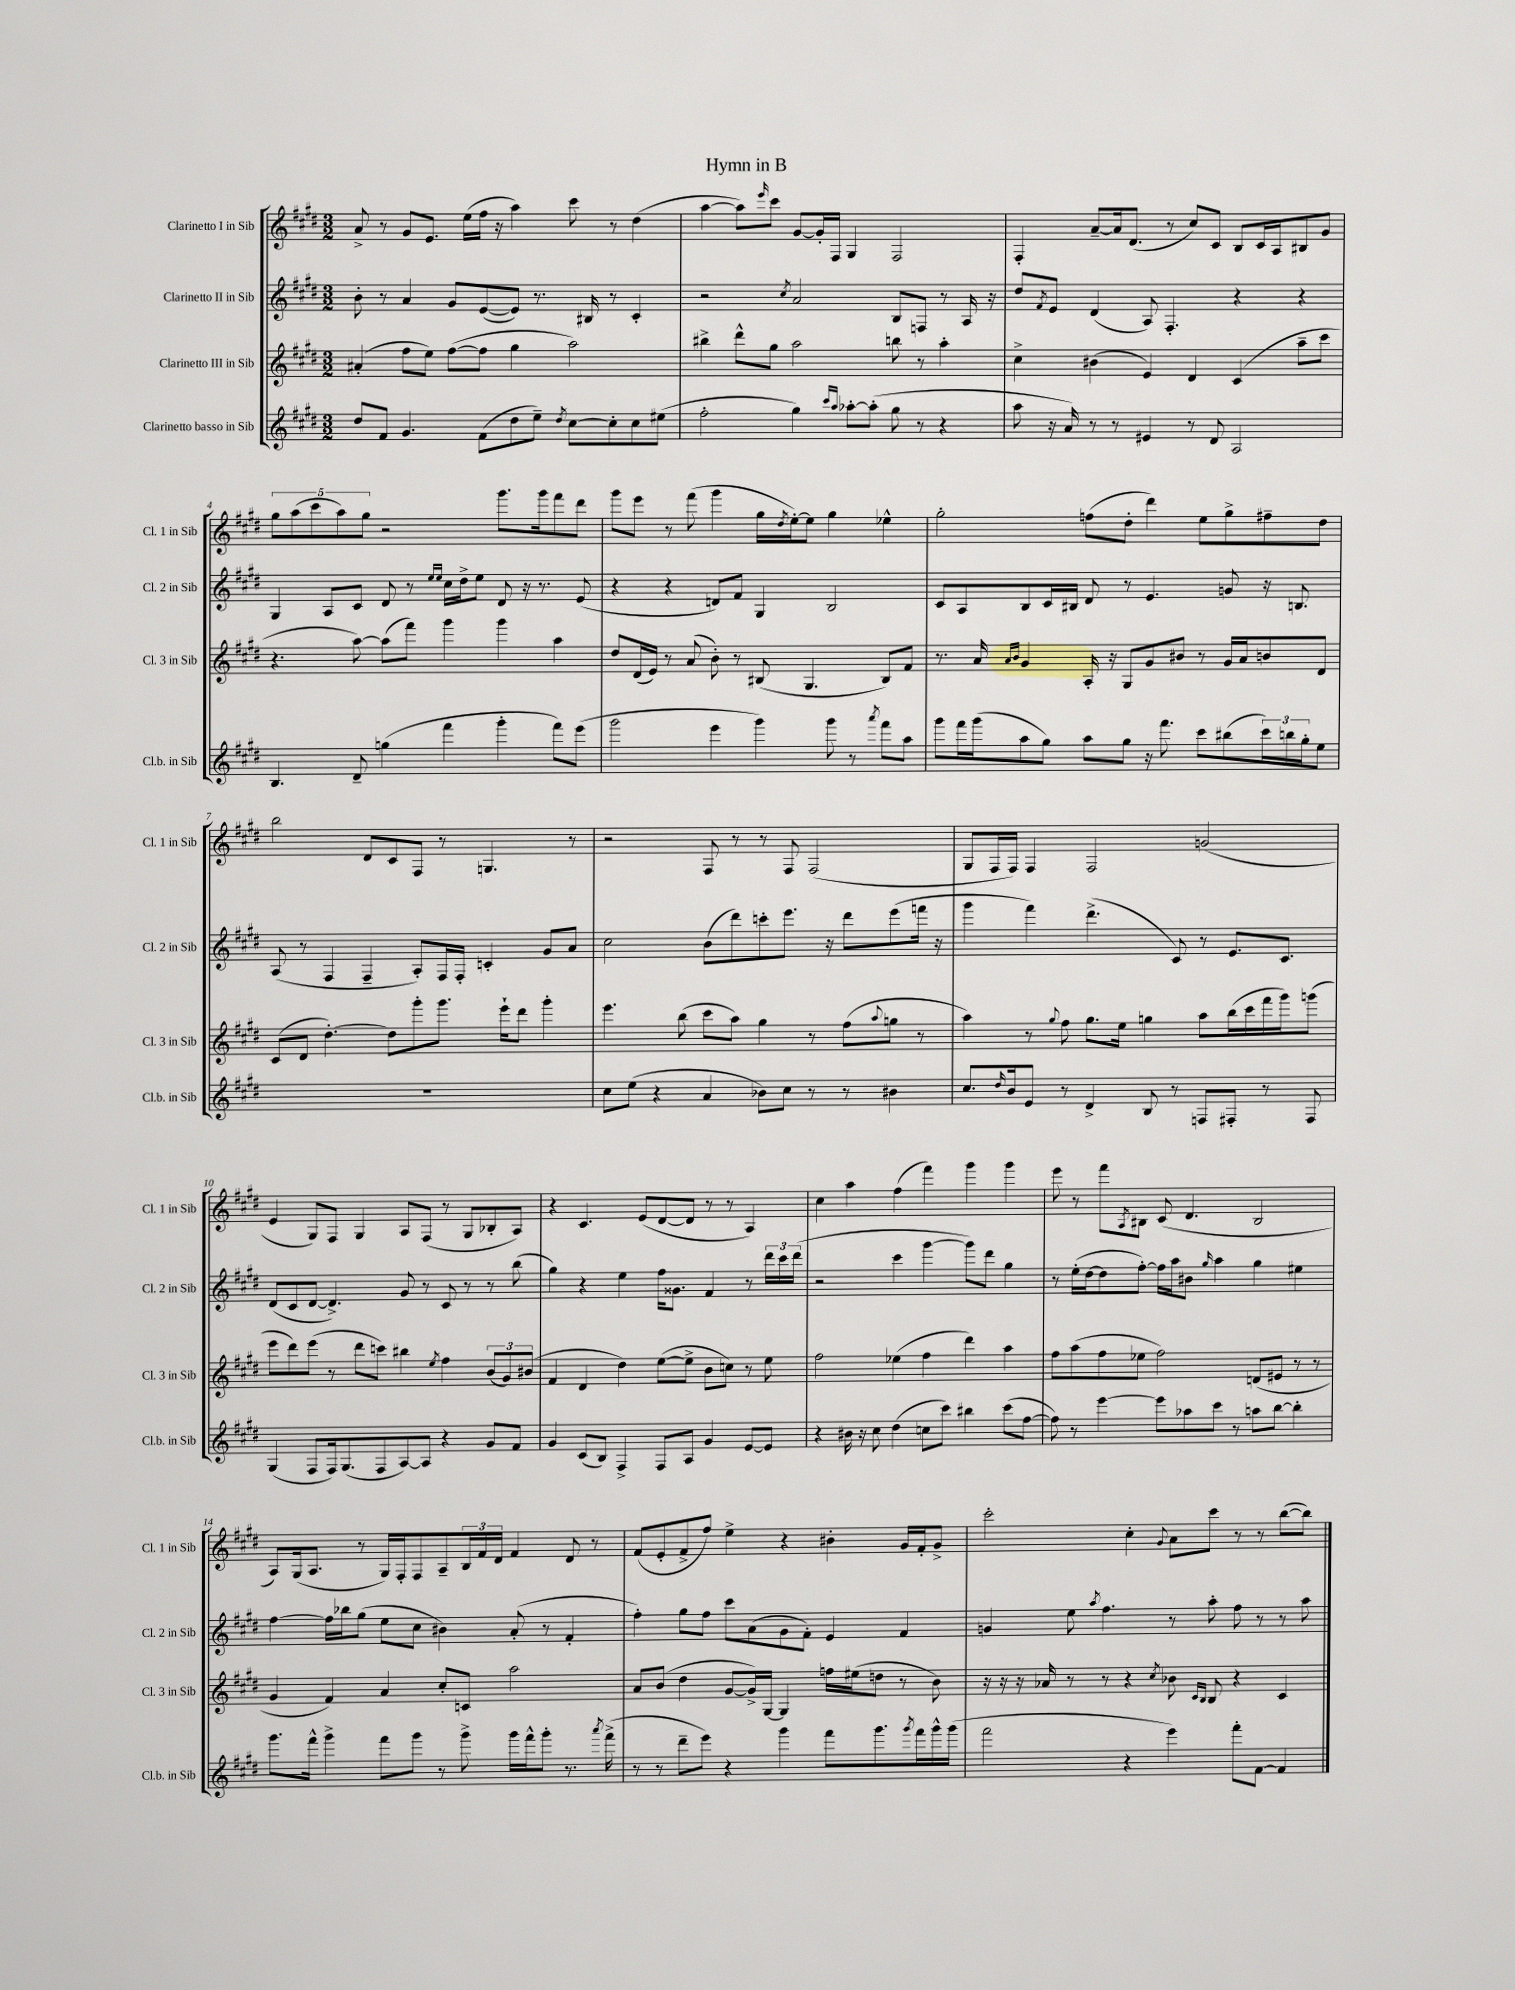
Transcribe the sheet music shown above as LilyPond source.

\header { title = "Hymn in B" }
<<
\new StaffGroup <<
\new Staff = "s0" \with { instrumentName = "Clarinetto I in Sib" shortInstrumentName = "Cl. 1 in Sib" } {
    \clef treble \key e \major \numericTimeSignature \time 3/2
    a'8-> r8 gis'8 e'8. e''16( fis''16 r16 a''4) cis'''8 r8 dis''4( |
    a''4~ a''8) \grace { e'''16 } cis'''8 gis'8~ gis'16-. fis16 gis4 fis2 |
    fis4-. a'8~-- a'16 dis'8.( r8 cis''8) cis'8 b8 cis'16 a16 bis8 gis'8 |
    \tuplet 5/4 { gis''8 a''8( cis'''8 a''8) gis''8 } r2 gis'''8. gis'''16 fis'''8 dis'''8 |
    gis'''8 e'''8 r8 fis'''8( gis'''4 gis''16 \acciaccatura { dis''8 } e''16~-.) e''8 gis''4 ees''4-^ |
    gis''2-. f''8( dis''8-. dis'''4) e''8 gis''8-> fis''8-- dis''8 |
    b''2 dis'8 cis'8 fis8 r8 g4. r8 |
    r2 fis8 r8 r8 fis8 fis2( |
    gis8 fis16 fis16) fis4 fis2 g'2( |
    e'4 gis8) fis8 gis4 a8 fis8( r8 gis8 bes8-. a8) |
    r4 cis'4. e'8( dis'8~ dis'8 r8 r8 a4) |
    cis''4 a''4 fis''4( fis'''4) gis'''4 gis'''4 |
    e'''8 r8 fis'''8 \acciaccatura { a8 } bis8 cis'8( dis'4. bis2 |
    a8) gis16( a8. r8 gis16) fis16-. fis8 a8-- \tuplet 3/2 { b16 fis'16 dis'16 } fis'4 dis'8 r8 |
    fis'8( e'8-. fis'8-> fis''8) e''4-> r4 bis'4-. gis'16 fis'16-. gis'8-> |
    cis'''2-. cis''4-. \appoggiatura { gis'8 } a'8 cis'''8 r8 r8 b''8~( b''8) \bar "|." |
}
\new Staff = "s1" \with { instrumentName = "Clarinetto II in Sib" shortInstrumentName = "Cl. 2 in Sib" } {
    \clef treble \key e \major \numericTimeSignature \time 3/2
    b'8-. r8 a'4 gis'8 e'8~( e'8) r8. bis16 r8 cis'4-. |
    r2 \acciaccatura { cis''8 } a'2 b8 f8 r8 a16 r16 |
    dis''8 \acciaccatura { fis'8 } e'8 dis'4( a8) fis4.-. r4 r4 |
    gis4 a8 cis'8 dis'8 r8 \grace { e''16 e''16 } cis''16 dis''16-> e''8 dis'8 r16 r8. e'8( |
    r4 r4 d'8) fis'8 gis4 b2 |
    cis'8 a8 b8 cis'16 bis16 dis'8 r8 e'4. g'8 r16 b8. |
    a8( r8 fis4 fis4-- a8-.) fis16 fis16-. c'4-. gis'8 a'8 |
    cis''2 b'8( dis'''8) c'''8-. e'''8. r16 dis'''8 e'''8( f'''16 r16 |
    gis'''4 fis'''4) dis'''4.->( cis'8) r8 e'8. cis'8. |
    dis'8( cis'8 dis'8~ dis'4.->) gis'8 r8 cis'8 r8 r8 b''8( |
    gis''4) r4 e''4 fis''16 gisis'8. fis'4 r8 \tuplet 3/2 { dis'''16 cis'''16 dis'''16( } |
    r2 cis'''4 gis'''4~ gis'''8) dis'''8 gis''4 |
    r8 e''16-.( dis''16~ dis''8 fis''8~-.) fis''16 a''16 bis'8 \grace { gis''16 } a''4 gis''4 eis''4 |
    fis''4~ fis''16 bes''16 gis''8( e''8 cis''8 bis'4) a'8-.( r8 fis'4-. |
    fis''4-.) gis''8 fis''8 cis'''8 a'8( gis'8 fis'8-.) e'4 fis'4 |
    g'4 e''8 \acciaccatura { a''8 } fis''4. r8 a''8-. fis''8 r8 r8 a''8 \bar "|." |
}
\new Staff = "s2" \with { instrumentName = "Clarinetto III in Sib" shortInstrumentName = "Cl. 3 in Sib" } {
    \clef treble \key e \major \numericTimeSignature \time 3/2
    ais'4-.( fis''8 e''8) fis''8~( fis''8 gis''4 a''2) |
    bis''4-> dis'''8-^ gis''8 a''2 b''8 r8 a''4-. |
    cis''4-> bis'4( e'4) dis'4 cis'4( a''8-- cis'''8 |
    r4. a''8~) a''8( fis'''8) gis'''4 gis'''4 a''4 |
    dis''8 dis'16( e'16) r8 a'8( b'8-.) r8 bis8( gis4. bis8) fis'8 |
    r8. a'16 \grace { a'16 b'16 } gis'4 a16-. r16 gis8 gis'8 bis'8 r8 gis'16 a'16 b'8 dis'8 |
    cis'8( dis'8 dis''4.~-.) dis''8 gis'''8-. gis'''8. e'''16-! dis'''8 gis'''4-. |
    e'''4. b''8( cis'''8 a''8) gis''4 r8 fis''8( \appoggiatura { a''8 } g''8 r8 |
    a''4) r8 \appoggiatura { gis''8 } fis''8 gis''8. e''16 g''4 a''8 b''16( cis'''16 fis'''16 gis'''16) g'''8( |
    e'''8 dis'''8) e'''8( r8 dis'''8 c'''8) bis''4 \acciaccatura { e''8 } fis''4 \tuplet 3/2 { b'8( gis'8) bis'8( } |
    fis'4 dis'4 dis''4) e''8~( e''8-> b'8 c''8) r8 e''8 |
    fis''2 ees''4( fis''4 dis'''4) a''4 |
    fis''8 a''8( fis''8 ees''8 fis''2) d'8( eis'8 r8 r8 |
    gis'4 fis'4) a'4 cis''8-. c'8 a''2 |
    a'8 b'8( dis''4 gis'8~ gis'16->) gis16~ gis4 f''16 eis''16( d''8 r8 b'8) |
    r16 r16 r16 aes'16 r8 r8 r4 \acciaccatura { cis''8 } bes'8 \grace { cis'16 b16 } b8 r4 cis'4 \bar "|." |
}
\new Staff = "s3" \with { instrumentName = "Clarinetto basso in Sib" shortInstrumentName = "Cl.b. in Sib" } {
    \clef treble \key e \major \numericTimeSignature \time 3/2
    dis''8 fis'8 gis'4. fis'8( dis''8 e''8--) \acciaccatura { dis''8 } cis''8~ cis''8-. cis''8 eis''8( |
    fis''2-. gis''4) \grace { cis'''16 a''16 } aes''8~-. aes''8-.( gis''8 r8 r4 |
    a''8 r16 a'16) r8 r8 eis'4 r8 dis'8 a2 |
    b4. dis'8-- g''4( fis'''4 gis'''4-. fis'''8) e'''8( |
    gis'''2 e'''4 gis'''4) gis'''8 r8 \acciaccatura { a'''8 } fis'''8 a''8 |
    gis'''8 fis'''16 gis'''16( a''8 gis''8) a''8 gis''8 r16 fis'''8. cis'''8 bis''8( \tuplet 3/2 { cis'''16) b''16 gis''16-. } e''8 |
    R1. |
    cis''8 e''8( r4 a'4 bes'8) cis''8 r8 r8 bis'4 |
    cis''8. \grace { dis''16 } b'16 e'8 r8 dis'4-> b8 r8 f8 fis8-. r8 fis8 |
    gis4( fis8 fis16) gis8.( fis8 a8~) a8 r4 gis'8 fis'8 |
    gis'4 cis'8( b8) fis4-> fis8 a8 gis'4 e'8~ e'8 |
    r4 bis'16 r16 cis''8 dis''4( c''8 cis'''8) bis''4 cis'''8( fis''8~ |
    fis''8) r8 e'''4~ e'''8 aes''8 cis'''8 r8 a''8 b''8~ b''4-. |
    gis'''8. fis'''16-^ gis'''4-> fis'''8 gis'''8 r8 gis'''8-> gis'''16 fis'''16-^ gis'''8-. r8. \acciaccatura { a'''8 } fis'''16->( |
    r8 r8 dis'''8-- e'''8) r4 gis'''4 fis'''8 gis'''8. \acciaccatura { gis'''8 } fis'''16 gis'''16-^ gis'''16( |
    fis'''2 r4 e'''4) fis'''8-. fis'8~ fis'4 \bar "|." |
}
>>
>>
